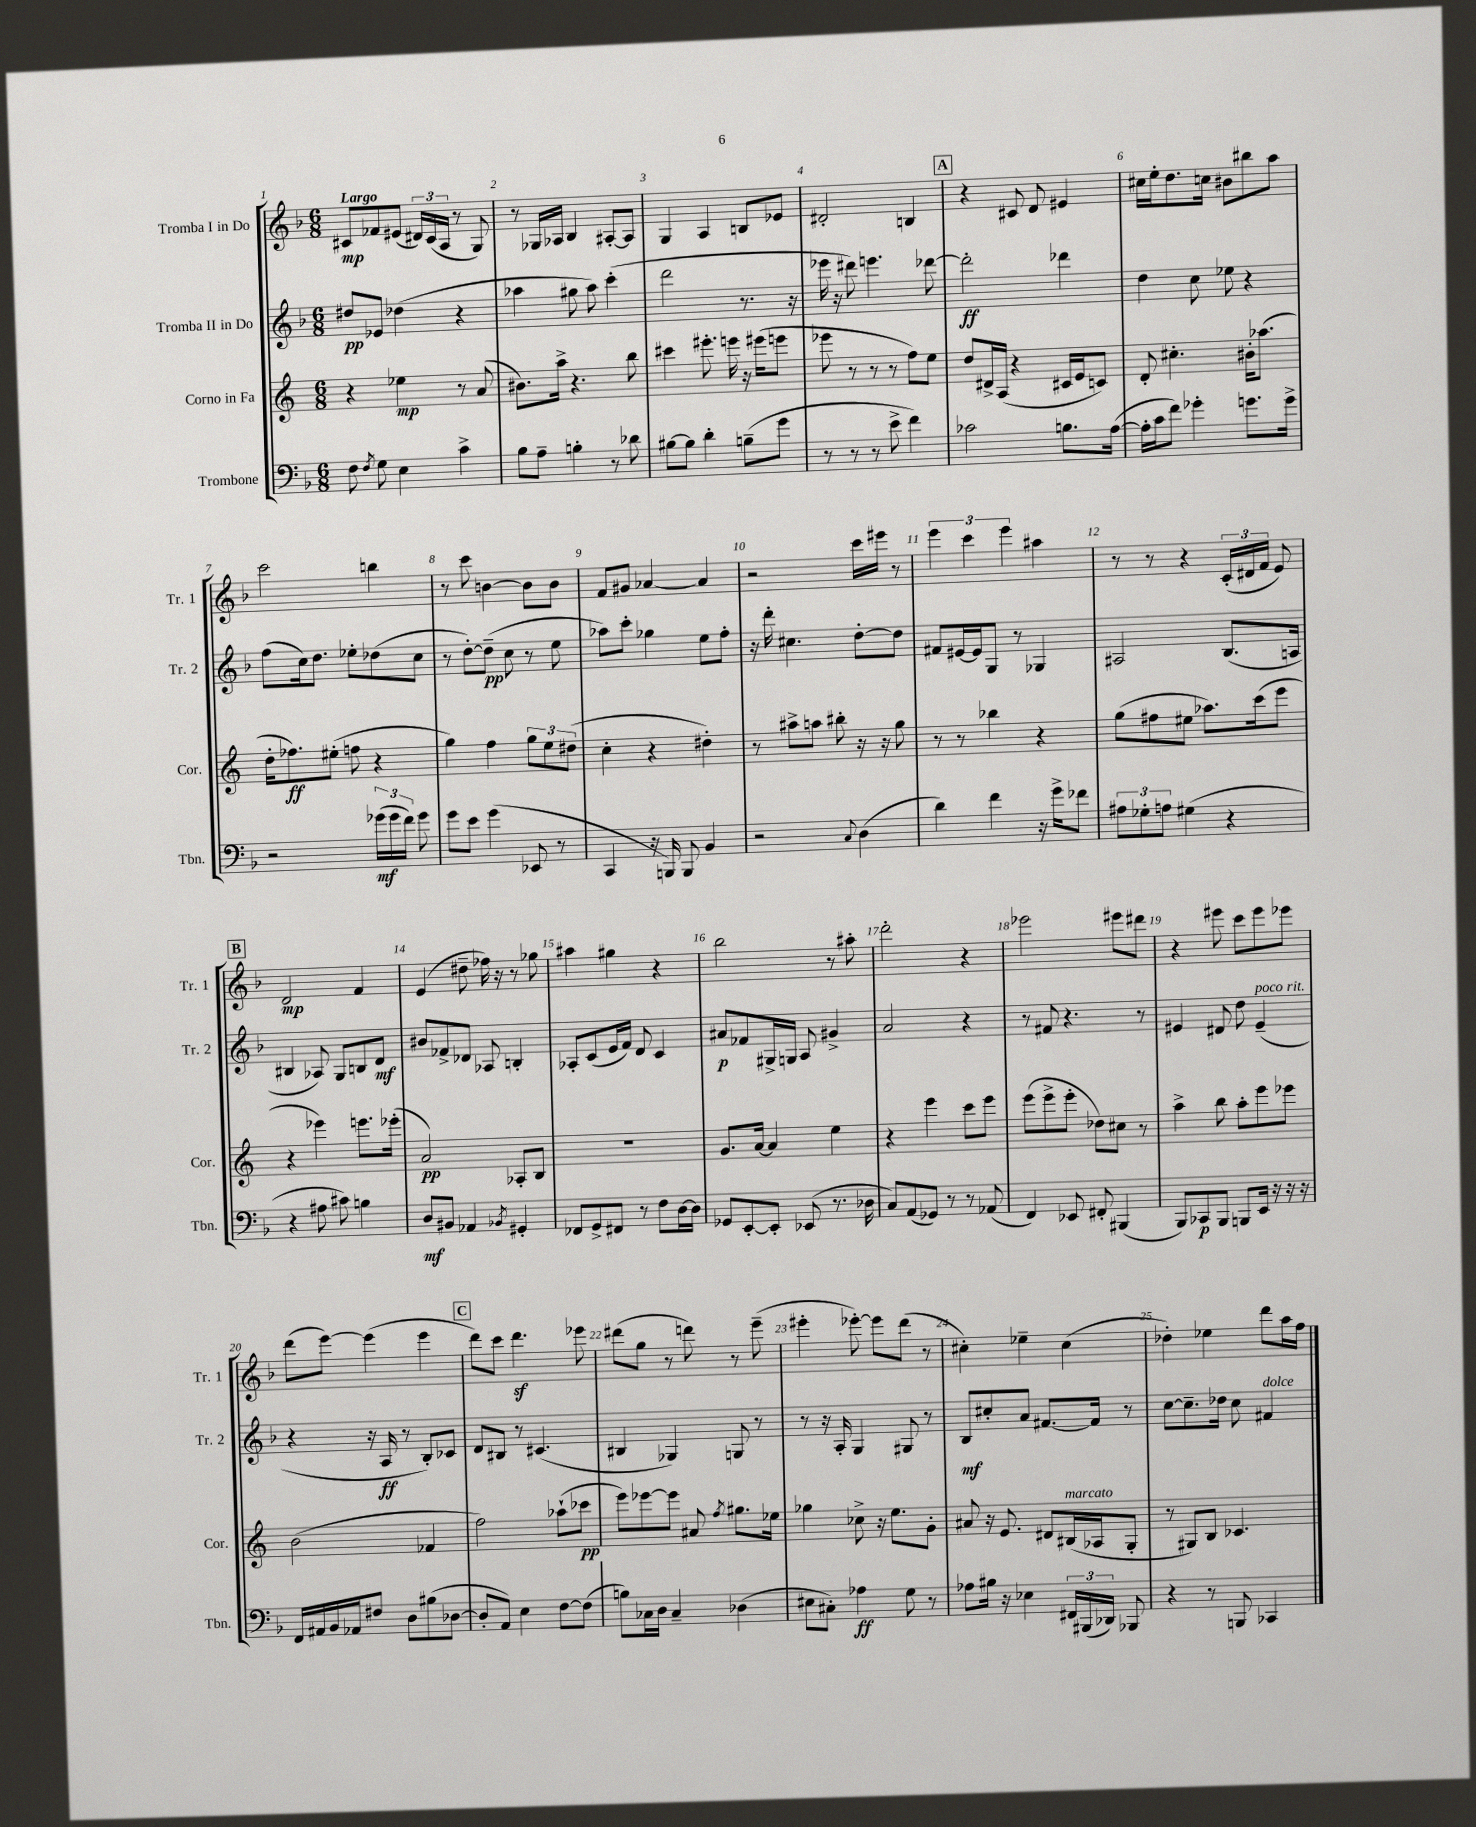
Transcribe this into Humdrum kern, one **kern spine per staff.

**kern	**kern	**kern	**kern
*staff4	*staff3	*staff2	*staff1
*clefF4	*clefG2	*clefG2	*clefG2
*k[b-]	*k[]	*k[b-]	*k[b-]
*M6/8	*M6/8	*M6/8	*M6/8
8F	4r	8dd#	8c#
8qF	.	.	.
8G	.	8e-	8f-
4E	4ee-	(4dd-	(8e#
.	.	.	24d#)
.	.	.	(24c#
.	.	.	24A
4c^	8r	4r	8r
.	(8a	.	8G)
=	=	=	=
8B-	8.b#)	4aa-	8r
8A~	.	.	16G-
.	16aa^	.	16A-
4B'	4.r	8gg#	4B-
.	.	8aa-)	.
8r	.	(4ccc'	[8A#'
8d-	8bb	.	8A#]
=	=	=	=
[8B#	4ccc#	2ddd	4G
8B#]	.	.	.
4d'	8.eee#'	.	4A
.	16eee	.	.
(8B~	16r	8.r	8B
.	(16eee#	.	.
8g	8eee	.	8e-
.	.	16r	.
=	=	=	=
8r	8eee-	16eee-	2d#'
.	.	16r	.
8r	8r	8ddd#)	.
8r	8r	4.eee	.
8e^	8r	.	.
4f)	8ff)	.	4B
.	8ee	[8ddd-	.
=	=	=	=
2c-	8dd	2ddd-']	4r
.	16d#^	.	.
.	(16A	.	.
.	4r	.	8c#
.	.	.	8d
8.B	16c#	4ddd-	4e#
.	16e	.	.
.	8c)	.	.
([16A	.	.	.
=	=	=	=
16A']	8d'	4dd	16cc#
16c	.	.	16ee'
8f)	4.cc#'	.	8.dd
4g-'	.	8cc	.
.	.	.	16cc
.	.	8ee-	8b#
8.g	16b#'	4r	8bb#
.	(8.aa-	.	.
.	.	.	8aa
16g^	.	.	.
=	=	=	=
2r	16dd'	(8ff	2ccc
.	8.ff-)	.	.
.	.	16cc)	.
.	.	8.dd	.
.	(8ee#'	.	.
.	8ff	8ee-'	.
(24g-	4r	(8dd-	4bb
24g-	.	.	.
24f)	.	.	.
8g-	.	8cc	.
=	=	=	=
8g	4gg)	8r	8r
8e	.	[8dd')	8ccc
(4g	4ff	(8dd~]	[4b
.	.	8cc	.
8EE-	12gg	8r	8b]
.	12ee	.	.
8r	.	8ee	8b
.	(12dd#	.	.
=	=	=	=
4CC	4cc'	8aa-)	8f
.	.	8ccc'	8g#
16r	4r	4gg-	[4a-
16BBB)	.	.	.
8BBB	.	.	.
4BB-	4dd#')	8ee	4a-]
.	.	8ff'	.
=	=	=	=
2r	8r	16r	2r
.	.	16ddd'	.
.	8aa#^	4.cc#	.
.	8aa	.	.
.	8bb#'	.	.
8qqC	.	.	.
(4D	16r	[8dd'	16ccc
.	16r	.	16eee#
.	8gg	8dd]	8r
=	=	=	=
4d)	8r	8f#	6eee
.	8r	[16e#	.
.	.	.	6ccc
.	.	16e#]	.
4f	4bb-	8G	.
.	.	.	6eee
.	.	8r	.
16r	4r	4G-	4aa#
16g^	.	.	.
8f-	.	.	.
=	=	=	=
12A#	(8gg	2A#	8r
12G-'	.	.	.
.	8ff#	.	8r
12A	.	.	.
(4G#	8ee#	.	4r
.	8.aa-)	.	.
4r	.	(8.B-	(24c'
.	.	.	24d#
.	(16ccc	.	.
.	.	.	24f
.	8eee	.	8e)
.	.	16A	.
=	=	=	=
4r	4r	4B#	2d
8A#	4eee-)	8A-)	.
8c#)	.	8G	.
4B	8.eee	8B	4f
.	.	8d	.
.	(16eee-'	.	.
=	=	=	=
8D	2a)	8b#	(4e
8BB#	.	8f-^	.
4AA-	.	8d-	8dd#~
.	.	8A-	16ff-)
.	.	.	16r
8qBB-	.	.	.
4GG#'	8A-'	4B'	8r
.	8B	.	8gg-
=	=	=	=
8FF-	2.r	8A-'	4aa#
8GG^	.	(8c	.
8FF#	.	16e	4gg#
.	.	16f)	.
8r	.	8d	.
8F	.	4c	4r
[16D	.	.	.
16D]	.	.	.
=	=	=	=
8GG-	8.g	8a#	2bb-
[8EE'	.	8f-	.
.	[16a	.	.
8EE']	4a]	16G#^	.
.	.	16G	.
(8EE-	.	8A	.
8.r	4ee	4g#^	8r
.	.	.	8aa#'
16D-	.	.	.
=	=	=	=
8C)	4r	2a	2ddd'
(8AA	.	.	.
8GG-)	4eee	.	.
8r	.	.	.
8r	8ccc	4r	4r
(8AA-	8eee	.	.
=	=	=	=
4FF)	(8eee	8r	2eee-
.	8eee^	8f#	.
8EE-	8eee'	4.r	.
8FF#'	8dd-)	.	.
(4BBB#	8cc#	.	8eee#
.	8r	8r	8ddd#
=	=	=	=
8BBB-)	4aa^	4e#	4r
8CC-	.	.	.
8BBB-	8bb	8d#	8eee#
8BBB	8aa'	8dd	8ccc
16EE	8eee	(4e#~	8eee#
16r	.	.	.
16r	8eee-	.	8eee-
16r	.	.	.
=	=	=	=
16FF	(2b	4r	(8ddd
16AA#	.	.	.
16BB-	.	.	[8eee)
16AA-	.	.	.
8F#	.	16r	(4eee]
.	.	16A	.
8D	.	8r	.
(8B#	4f-	8B-')	4eee
[8D-	.	8c-	.
=	=	=	=
8D-']	2ff)	8d	8ddd)
8AA)	.	8B#	8ccc
4E	.	8r	4.ddd
.	.	(4.c#	.
[8F	(8aa-`	.	.
(8F]	8ccc-	.	8eee-
=	=	=	=
8B)	8eee)	4B#	(8ddd#
16C-	[8eee-	.	8gg
16D	.	.	.
4C-~	8eee-]	4G-)	8r
.	8a#	.	8ddd)
.	8qff	.	.
(4D-	8.gg#	8G	8r
.	.	8r	(8eee~
.	16ee-	.	.
=	=	=	=
8E#	4gg-	8r	4eee#'
8C#')	.	16r	.
.	.	16A'	.
4A-	8cc-^	4G	[8eee-')
.	16r	.	8eee-]
.	8.ee	.	.
8G	.	8G#	(8ddd
8r	8g'	8r	8r
=	=	=	=
8A-	8a#	8B-	4cc#')
16B#	16r	8cc#'	.
16r	8.e	.	.
4E-	.	8a	4ee-~
.	8d#	[8.f#	.
24FF#	(16B#	.	(4cc#
(24BBB#	.	.	.
.	16A-	16f#]	.
24DD-)	.	.	.
8BBB-	8G'	8r	.
=	=	=	=
4r	8r	[8cc	4dd-')
.	8G#)	8.cc~]	.
8r	8B	.	4ee-
.	.	16dd-	.
8BBB	4.c-	8cc	.
4CC-	.	4f#	8ddd
.	.	.	16aa
.	.	.	16ff
==	==	==	==
*-	*-	*-	*-
